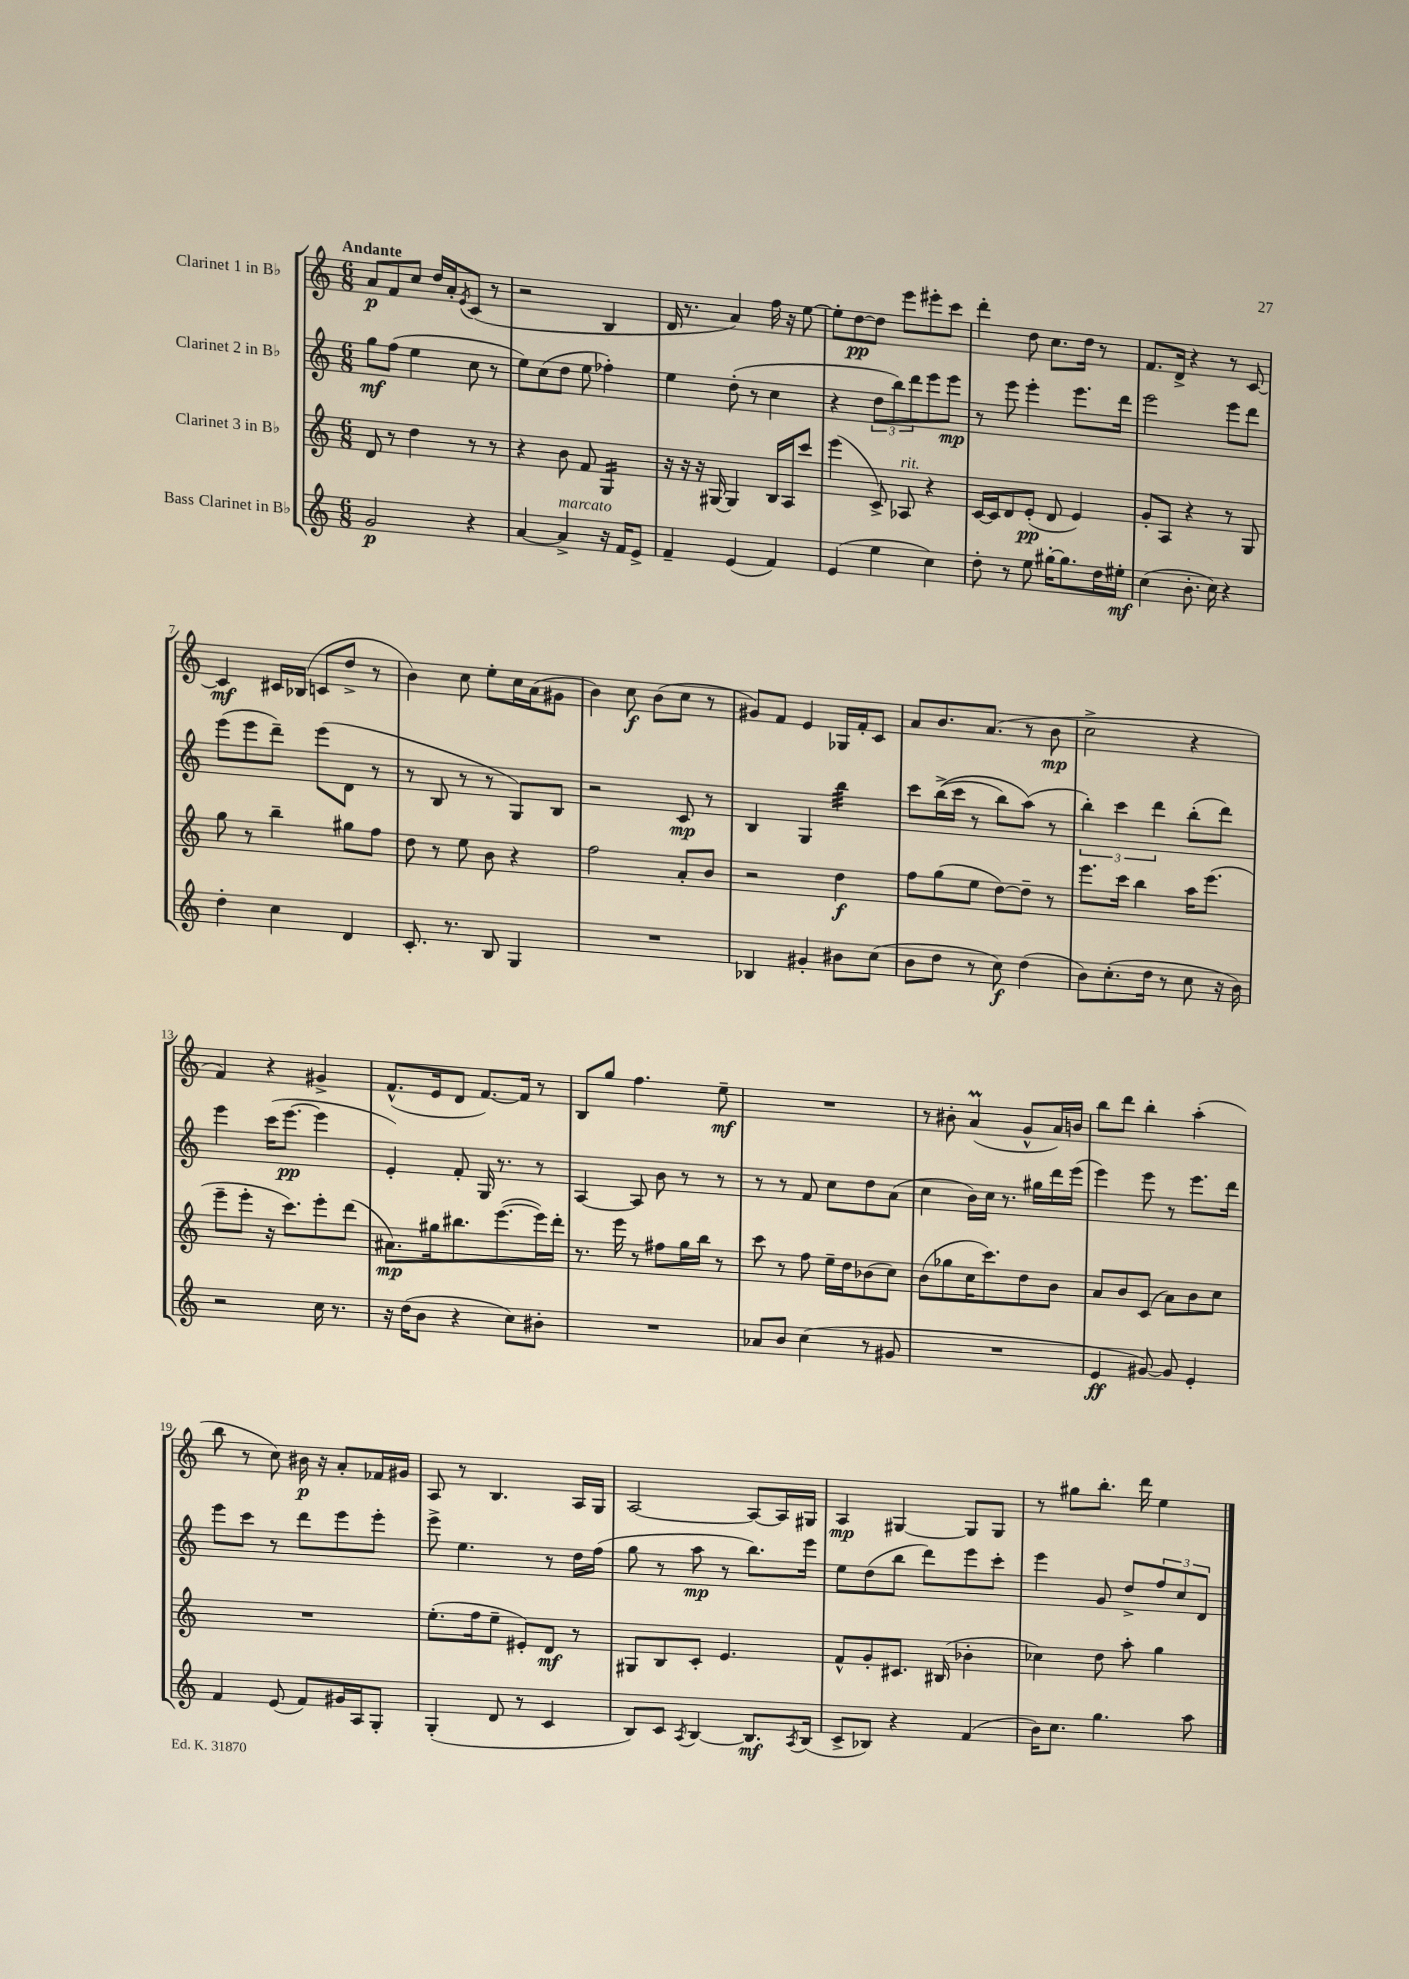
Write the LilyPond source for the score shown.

<<
\new StaffGroup <<
\new Staff = "s0" \with { instrumentName = "Clarinet 1 in Bb" } {
    \clef treble \key c \major \numericTimeSignature \time 6/8 \tempo "Andante"
    a'8\p f'8 c''8 d''16 a'16-. \acciaccatura { e'8 } c'8( r8 |
    r2 b4 |
    d'16 r8. a'4) f''16 r16 e''8~ |
    e''8-. d''8~\pp d''8 e'''8 eis'''8-. c'''8 |
    d'''4-. d''8 c''8. d''16 r8 |
    f'8. d'16-> r4 r8 c'8~ |
    c'4\mf cis'16 bes16( c'8 d''8-> r8 |
    b'4) c''8 e''8-. c''16 a'16( gis'8 |
    b'4) c''8\f b'8( c''8 r8 |
    gis'8) f'8 e'4 ges16 f'16-. c'8 |
    a'8 b'8. a'8.( r8 b'8\mp |
    c''2-> r4 |
    f'4) r4 gis'4-> |
    f'8.-^( e'16 d'8 f'8.~) f'16 r8 |
    b8 g''8 f''4. e''8--\mf |
    R2. |
    r8 bis'8-. a'4\prall( g'8-^ a'16) b'16 |
    b''8 d'''8 b''4-. a''4-.( |
    b''8 r8 c''8) bis'16\p r16 a'8-. fes'16 gis'16 |
    a8 r8 b4. a16 g16 |
    a2~ a8~ a16 gis16 |
    a4\mp gis4~ gis8 gis8 |
    r8 gis''8 b''8.-. d'''16 e''4 \bar "|." |
}
\new Staff = "s1" \with { instrumentName = "Clarinet 2 in Bb" } {
    \clef treble \key c \major \numericTimeSignature \time 6/8
    g''8\mf f''8( e''4 c''8 r8 |
    e''8) c''8( d''8 e''8 fes''4-.) |
    e''4 d''8-.( r8 c''4 |
    r4 \tuplet 3/2 { d''8 b''8) d'''8 } e'''8 e'''8\mp |
    r8 e'''8 e'''4-. e'''8. d'''16 |
    e'''2 e'''8 d'''8 |
    e'''8( e'''8 d'''8--) e'''8( d'8 r8 |
    r8 b8 r8 r8 g8) b8 |
    r2 c'8\mp r8 |
    b4 g4 b''4:32 |
    c'''8 b''16->(\( c'''16 r8 b''8) a''8(\) r8 |
    \tuplet 3/2 { b''4-.) c'''4 d'''4 } b''8-.( d'''8) |
    e'''4 c'''16( e'''8.~\pp e'''4 |
    e'4-.) f'8-. g16 r8. r8 |
    a4~ a8 b'8 r8 r8 |
    r8 r8 f'8 c''8 d''8 a'8( |
    c''4 b'16) c''16 r8. gis''16 d'''16 e'''16( |
    e'''4) e'''8 r8 e'''8. d'''16 |
    e'''8 c'''8 r8 d'''8 e'''8 e'''8-. |
    e'''8-> e''4. r8 d''16 f''16( |
    g''8 r8 a''8\mp r8 b''8.) e'''16 |
    e''8 d''8( b''8 d'''8) e'''8 c'''8-. |
    e'''4 g'8 d''8-> \tuplet 3/2 { f''8 c''8 d'8 } \bar "|." |
}
\new Staff = "s2" \with { instrumentName = "Clarinet 3 in Bb" } {
    \clef treble \key c \major \numericTimeSignature \time 6/8
    d'8 r8 d''4 r8 r8 |
    r4 b'8 f'8 g4:16 |
    r16 r16 r16 gis16~ gis4 b16 a16 c'''8 |
    e'''4( c'8->) aes8^\markup { \italic "rit." } r4 |
    c'16~ c'16 d'8 e'8-.\pp( d'8 e'4) |
    g'8-. a8 r4 r8 g8 |
    g''8 r8 b''4-- gis''8 f''8 |
    d''8 r8 e''8 b'8 r4 |
    f''2 a'8-. b'8 |
    r2 d''4\f |
    f''8 g''8( e''8 d''8~) d''8-- r8 |
    e'''8. c'''16 b''4 a''16 e'''8.( |
    e'''8-- e'''8-. r16 c'''8.) e'''8-. d'''8( |
    ais'8.\mp) gis''16 bis''8. e'''8.~( e'''16) d'''16-. |
    r8. e'''16 r8 fis''8 g''16 b''16 r8 |
    c'''8 r8 f''8 e''16-- d''16 bes'8( c''8) |
    b'8( ges''8 c''16 c'''8.) d''8 b'8 |
    a'8 b'8 c'8( a'8) b'8 c''8 |
    R2. |
    e''8.-.( f''16 e''8-- eis'8-.) d'8\mf r8 |
    gis8 b8 c'8-. e'4. |
    f'8-^ g'8-. cis'8. bis16( bes'4-. |
    ces''4) d''8 a''8-. g''4 \bar "|." |
}
\new Staff = "s3" \with { instrumentName = "Bass Clarinet in Bb" } {
    \clef treble \key c \major \numericTimeSignature \time 6/8
    g'2\p r4 |
    a'4~ a'4->^\markup { \italic "marcato" } r16 f'16 e'8-> |
    f'4-- e'4( f'4) |
    e'4( e''4 c''4) |
    d''8-. r8 e''8 gis''16~-. gis''8. d''16 eis''16-.\mf |
    c''4( b'8.-. c''16) r4 |
    d''4-. c''4 d'4 |
    c'8.-. r8. b8 g4 |
    R2. |
    bes4 gis'4-. bis'8 c''8( |
    b'8 d''8 r8 c''8\f) d''4( |
    b'8) c''8.-.( d''16 r8 c''8 r16 b'16) |
    r2 c''16 r8. |
    r16 d''16( b'8 r4 c''8) bis'8-. |
    R2. |
    aes'8 b'8 c''4( r8 gis'8 |
    R2. |
    e'4\ff gis'8~) gis'8 e'4-. |
    f'4 e'8( f'8) gis'16 a16 g8-. |
    g4-.( d'8 r8 c'4 |
    b8) c'8 \acciaccatura { a8 } b4~ b8.\mf \acciaccatura { a8 } b16( |
    c'8-> bes8) r4 f'4( |
    b'16) c''8. g''4. a''8 \bar "|." |
}
>>
>>
